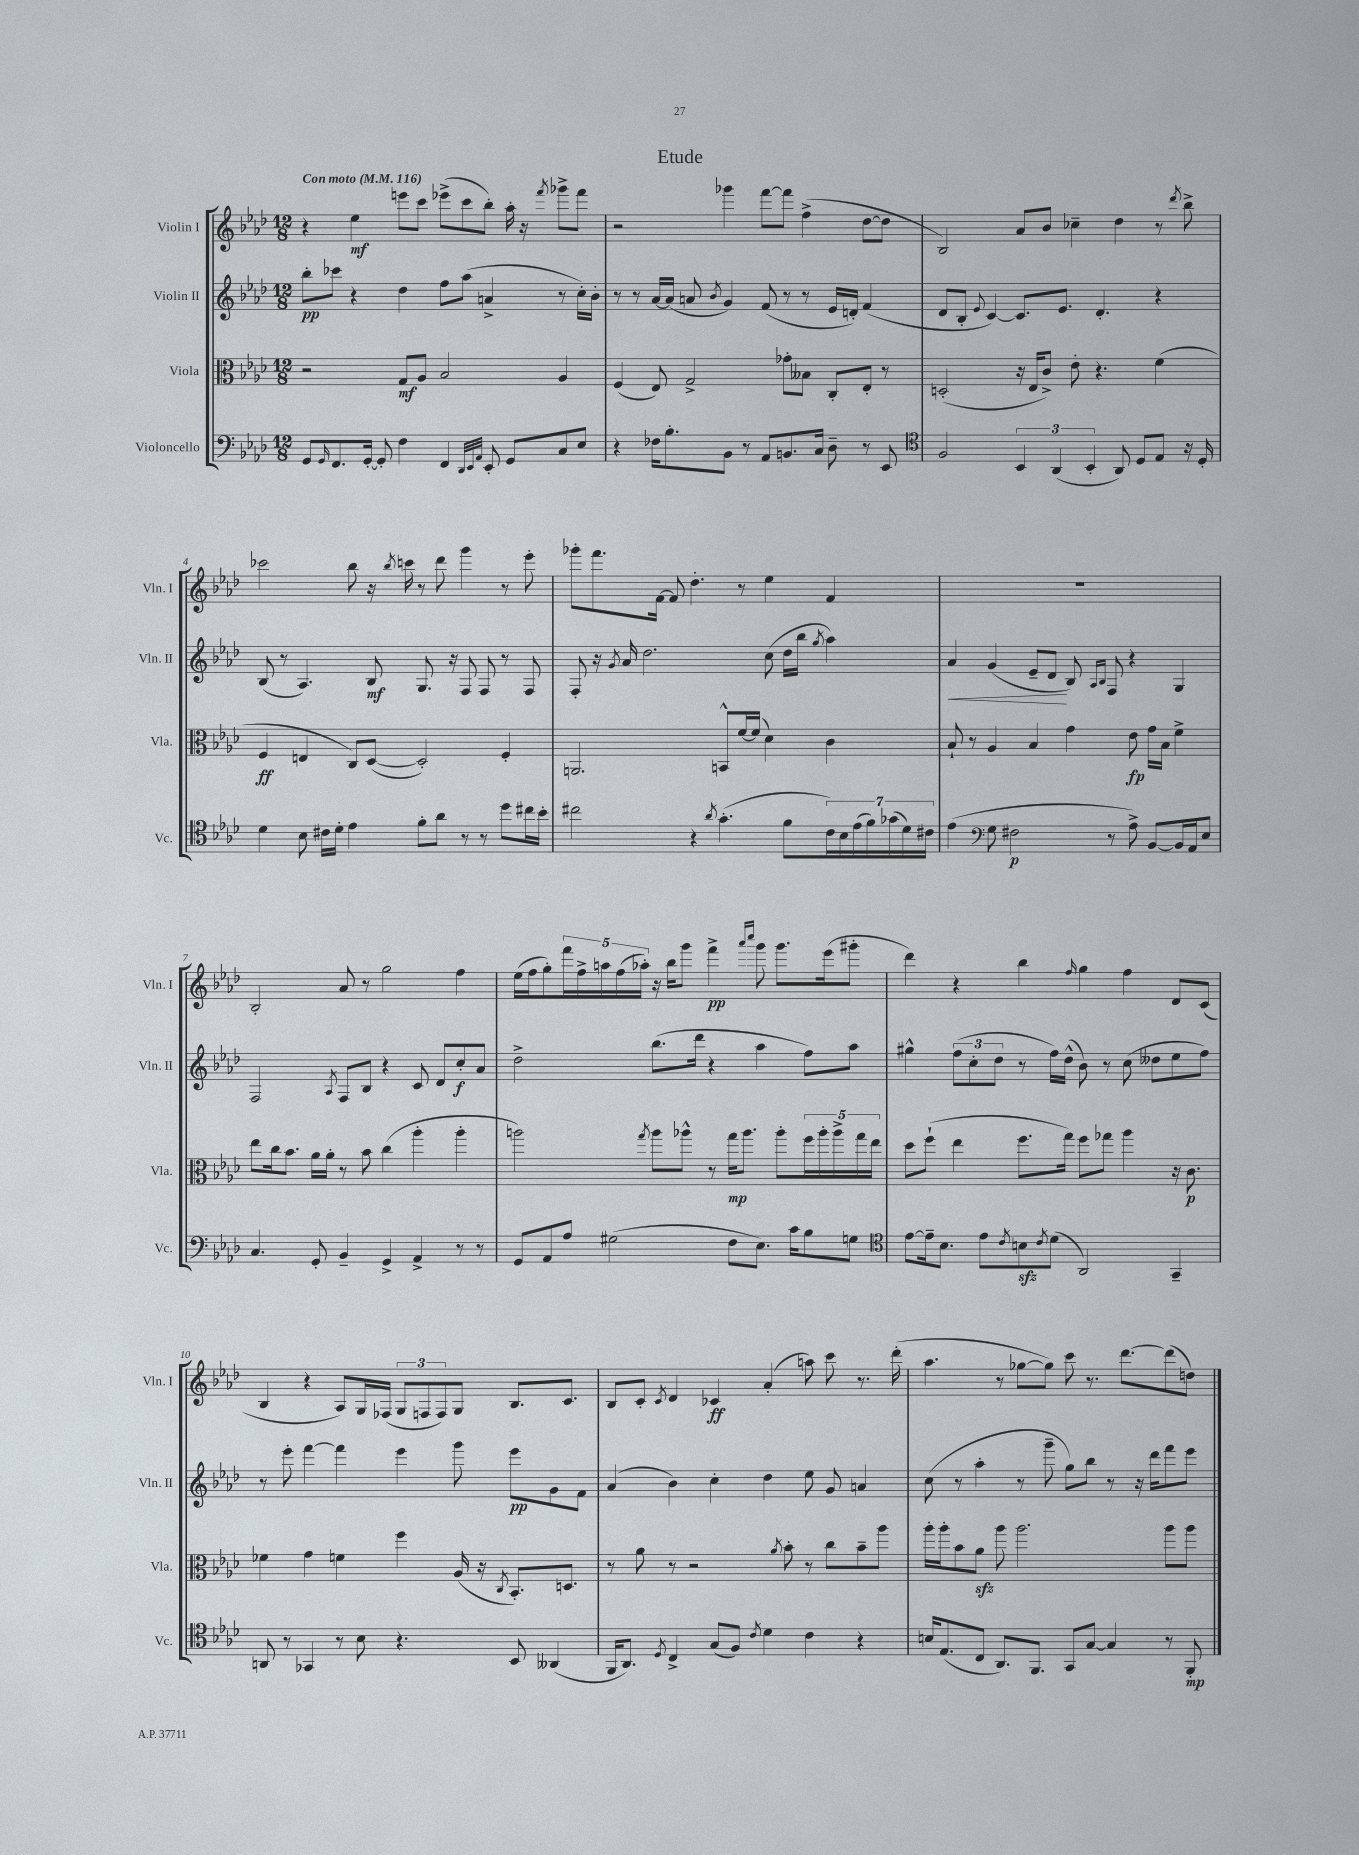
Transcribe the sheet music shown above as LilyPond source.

\header { title = "Etude" }
<<
\new StaffGroup <<
\new Staff = "s0" \with { instrumentName = "Violin I" shortInstrumentName = "Vln. I" } {
    \clef treble \key aes \major \numericTimeSignature \time 12/8 \tempo "Con moto" 4 = 116
    r4 ees''4\mf e'''8 c'''8 ees'''8->( c'''8 bes''8-.) aes''16-. r16 \acciaccatura { f'''8 } ges'''8-> f'''8 |
    r2 ges'''4 f'''8~ f'''8 f''4->( des''8~ des''8 |
    bes2) aes'8 bes'8 ces''4-- des''4 r8 \acciaccatura { des'''8 } bes''8-> |
    ces'''2 bes''8 r16 \acciaccatura { bes''8 } c'''16 r8 des'''8 g'''4 r8 ees'''8-. |
    ges'''8-. f'''8. f'16~ f'8 des''4.-. r8 ees''4 f'4 |
    R1. |
    bes2-. aes'8 r8 g''2 f''4 |
    ees''16( f''16 g''8-.) \tuplet 5/4 { f'''16 f''16-> a''16 f''16( aes''16-.) } r16 bes''16 g'''8 f'''4->\pp \grace { aes'''16 c''''16 } g'''8 g'''8. ees'''16( gis'''8-. |
    des'''4) r4 bes''4 \grace { f''16 } g''4 f''4 des'8 c'8( |
    bes4 r4 aes8) g16 fes16( \tuplet 3/2 { g8 f8 f8) } g8 bes8. c'8. |
    bes8 c'8-. \acciaccatura { c'8 } des'4 ces'4\ff aes'4-.( a''8) c'''8 r8. des'''16-.( |
    aes''4. r8 ges''8~ ges''8) c'''8 r8. des'''8.~ des'''8( d''8) \bar "|." |
}
\new Staff = "s1" \with { instrumentName = "Violin II" shortInstrumentName = "Vln. II" } {
    \clef treble \key aes \major \numericTimeSignature \time 12/8
    bes''8-.\pp ces'''8 r4 des''4 f''8 aes''8( a'4-> r8 c''16-.) bes'16-. |
    r8 r8 aes'16~ aes'16( a'8 \acciaccatura { bes'8 } g'4) f'8( r8 r8 ees'16 d'16-.) f'4( |
    des'8 bes8-. \appoggiatura { ees'8 } c'4~) c'8. ees'8. des'4.-. r4 |
    bes8( r8 aes4.) bes8\mf g8. r16 f8 f8 r8 f8 |
    f8-. r16 \acciaccatura { g'8 } aes'16 des''2. c''8( des''16 bes''16 \acciaccatura { g''8 } aes''4) |
    aes'4\< g'4( ees'8-- des'8\! bes8) \grace { aes16 bes16 } f8 r4 g4 |
    f2 \acciaccatura { aes8 } f8 bes8 r4 c'8 des'8 c''8-.\f aes'8 |
    des''2-> bes''8.( des'''16 r4 aes''4 f''8) aes''8 |
    gis''4-^ \tuplet 3/2 { f''8( c''8-. des''8 } r8 f''16) des''16-^( bes'8) r8 c''8( deses''8 ees''8 f''8) |
    r8 ees'''8-. f'''4~ f'''4 ees'''4 g'''8 ees'''8\pp g'8 f'8 |
    aes'4( bes'4) c''4-. des''4 ees''8 g'8 a'4 |
    c''8( r8 aes''4-. r8 g'''8-- g''8) bes''8 r8 r16 des'''16 f'''8 ees'''8 \bar "|." |
}
\new Staff = "s2" \with { instrumentName = "Viola" shortInstrumentName = "Vla." } {
    \clef alto \key aes \major \numericTimeSignature \time 12/8
    r2 g8\mf aes8 bes2 aes4 |
    f4( ees8) g2-> ges'8-. beses8 c8-. ees8-. r8 |
    d2-.( r16 ees16 c'8->) ees'8-. r4. f'4( |
    f4\ff e4 c8) des8~( des2-.) f4-. |
    a,2. b,8-^ f'16~ f'16( des'4) c'4 |
    bes8-! r8 aes4 bes4 g'4 ees'8\fp g'16 bes16 f'4-> |
    ees''8 c''16 bes'8. aes'16 aes'16-. r8 bes'8 c''4( aes''4-. aes''4-. |
    a''2) \acciaccatura { g''8 } a''8 aes''8-^ r8 g''16\mp aes''8. aes''8-. \tuplet 5/4 { f''16 aes''16-. aes''16-> g''16 ees''16 } |
    des''8 f''8-!( ees''4 f''8. g''16) f''8 ges''8 aes''4 r16 c'8.\p |
    fes'4 g'4 f'4 f''4 aes16( r16 \acciaccatura { c8 } bes,8.-.) d8. |
    r8 aes'8 r8 r2 \acciaccatura { aes'8 } bes'8-. r8 c''8 bes'8-- aes''8 |
    aes''16-. aes''16-. bes'8 aes'8\sfz aes''8 aes''2. aes''8 aes''8 \bar "|." |
}
\new Staff = "s3" \with { instrumentName = "Violoncello" shortInstrumentName = "Vc." } {
    \clef bass \key aes \major \numericTimeSignature \time 12/8
    g,8 \grace { g,16 } f,8. g,16~-. g,8-. f4 f,4 \grace { des,32 ees,32 aes,32 } ees,8-. g,8 c8 ees8 |
    r4 fes16 bes8.-. bes,8 r8 aes,8 b,8. c16 des8-- r8 ees,8 |
    \clef tenor f2 \tuplet 3/2 { bes,4 aes,4( bes,4-. } aes,8) des8 ees8 r16 des16-. |
    des'4 bes8 cis'16 des'16-. ees'4 f'8-. aes'8 r8 r8 des''8 cis''16 bes'16-. |
    cis''2 r4 \acciaccatura { aes'8 } g'4.-.( f'8 \tuplet 7/4 { c'16) bes16 ees'16( f'16) ges'16( des'16) cis'16 } |
    ees'4( \clef bass g8 fis2\p r8 aes8->) bes,8~ bes,16 aes,16 ees8 |
    c4. g,8-. bes,4-- g,4-> aes,4-> r8 r8 |
    g,8 aes,8 aes8 gis2( f8 ees8.) c'16 bes8 g8 |
    \clef tenor ees'8~ ees'16-- bes8. ees'8 \acciaccatura { c'8 } b8\sfz \acciaccatura { c'8 } des'8( aes,2) g,4-- |
    a,8 r8 ges,4 r8 bes8 r4. bes,8 aeses,4( |
    f,16 aes,8.) \acciaccatura { des8 } c4-> g8( f8) \acciaccatura { c'8 } des'4 c'4 r4 |
    b16 ees8.( c8 aes,8.) f,8. g,8 g8~ g4 r8 f,8-.\mp \bar "|." |
}
>>
>>
